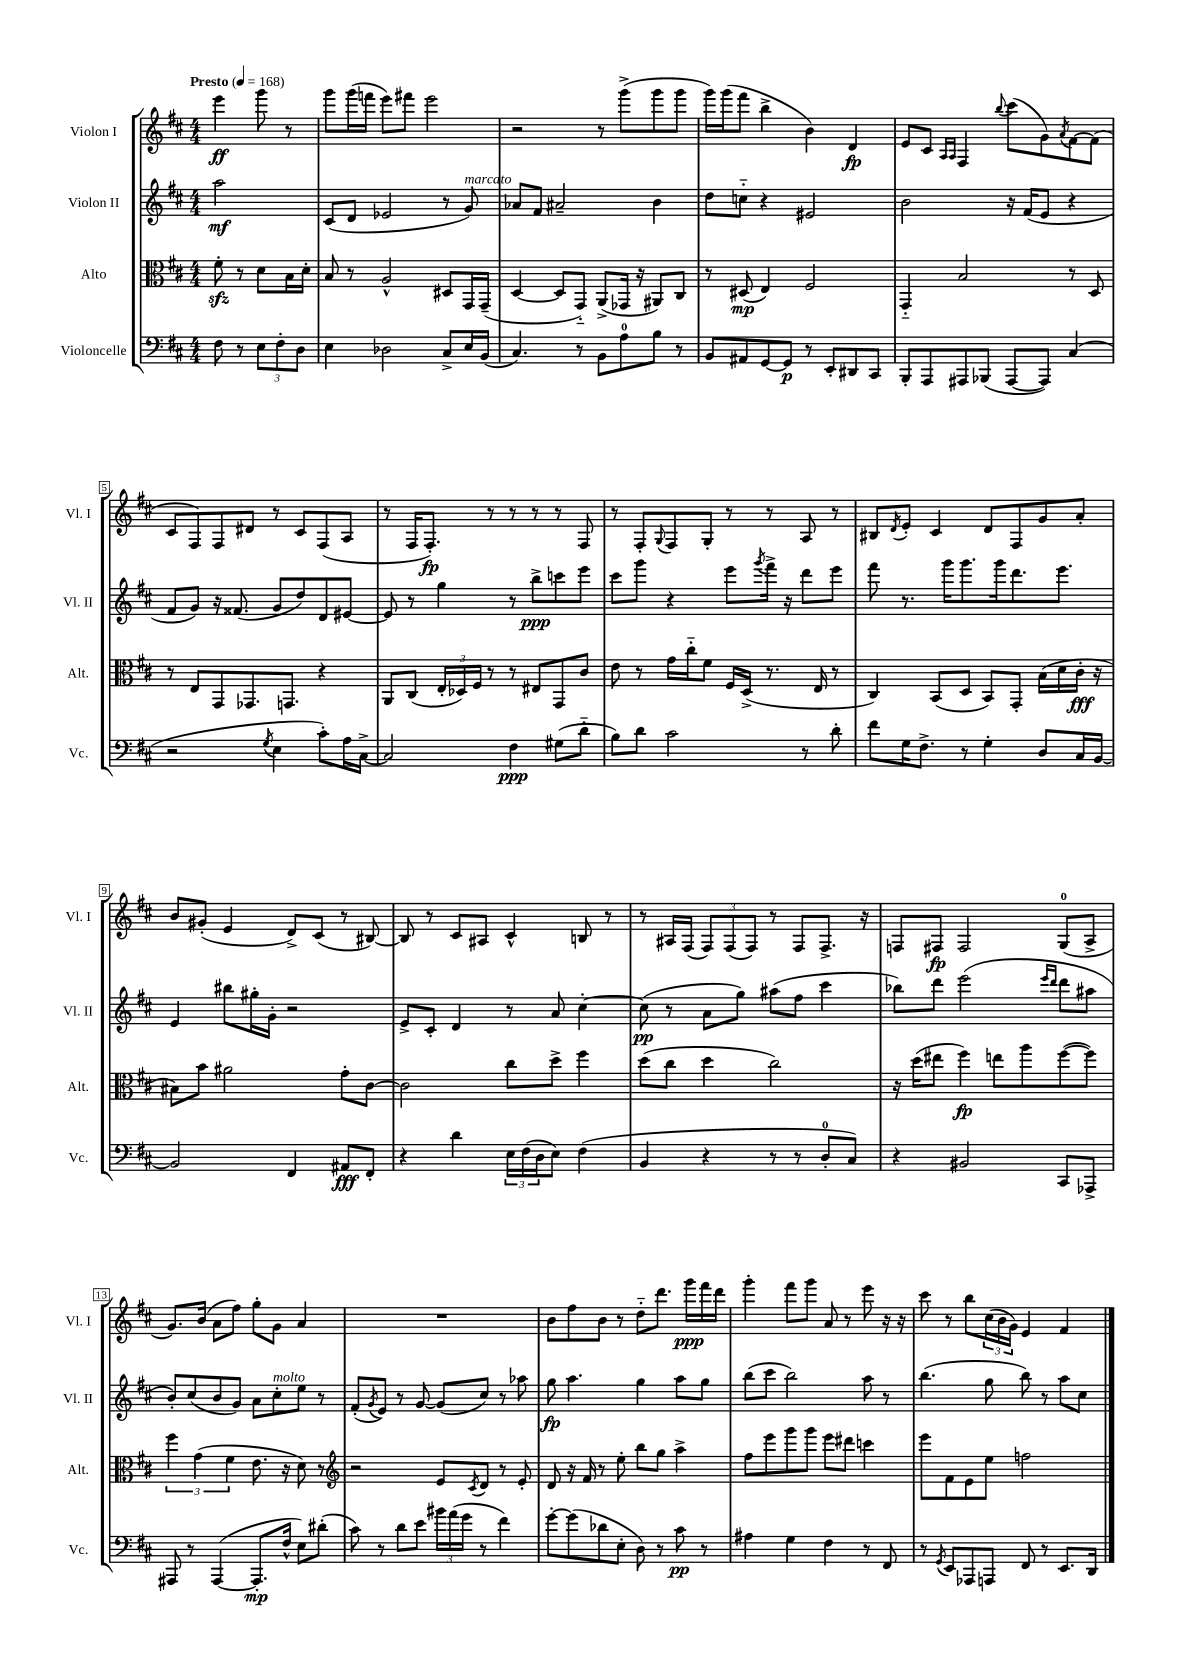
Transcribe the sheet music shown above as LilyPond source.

<<
\new StaffGroup <<
\new Staff = "s0" \with { instrumentName = "Violon I" shortInstrumentName = "Vl. I" } {
    \clef treble \key d \major \numericTimeSignature \time 4/4 \partial 2 \tempo "Presto" 4 = 168
    e'''4\ff g'''8 r8 |
    g'''8 g'''16( f'''16 e'''8) fis'''8 e'''2 |
    r2 r8 g'''8->( g'''8 g'''8 |
    g'''16) g'''16( fis'''8 b''4-> b'4) d'4\fp |
    e'8 cis'8 \grace { a16 a16 } fis4 \appoggiatura { b''8 } cis'''8( g'8) \acciaccatura { a'8 } fis'8~ fis'8( |
    cis'8 fis8) fis8 dis'8 r8 cis'8 fis8( a8 |
    r8 fis16 fis8.-.\fp) r8 r8 r8 r8 fis8 |
    r8 fis8-. \appoggiatura { g8 } fis8 g8-. r8 r8 a8 r8 |
    bis8 \acciaccatura { d'8 } e'8-. cis'4 d'8 fis8 g'8 a'8-. |
    b'8 gis'8-.( e'4 d'8->) cis'8( r8 bis8~) |
    bis8 r8 cis'8 ais8 cis'4-^ b8 r8 |
    r8 ais16 fis16( \tuplet 3/2 { fis8) fis8( fis8) } r8 fis8 fis8.-> r16 |
    f8 fis8\fp fis2 g8-0( a8-> |
    g'8.) b'16( a'8 fis''8) g''8-. g'8 a'4 |
    R1 |
    b'8 fis''8 b'8 r8 d''8-_ d'''8. g'''16\ppp fis'''16 d'''16 |
    g'''4-. fis'''8 g'''8 a'8 r8 e'''8 r16 r16 |
    cis'''8 r8 b''8 \tuplet 3/2 { cis''16( b'16 g'16) } e'4 fis'4 \bar "|." |
}
\new Staff = "s1" \with { instrumentName = "Violon II" shortInstrumentName = "Vl. II" } {
    \clef treble \key d \major \numericTimeSignature \time 4/4 \partial 2
    a''2\mf |
    cis'8( d'8 ees'2 r8 g'8^\markup { \italic "marcato" }) |
    aes'8 fis'8 ais'2-- b'4 |
    d''8 c''8-_ r4 eis'2 |
    b'2 r16 fis'16( e'8 r4 |
    fis'8 g'8) r16 fisis'8.( g'8 d''8) d'8 eis'8~ |
    eis'8 r8 g''4 r8 b''8->\ppp c'''8 e'''8 |
    cis'''8 g'''8 r4 e'''8 \acciaccatura { g'''8 } fis'''16-> r16 d'''8 e'''8 |
    fis'''8 r8. g'''16 g'''8. g'''16 d'''8. e'''8. |
    e'4 bis''8 gis''16-. g'16-. r2 |
    e'8-> cis'8-. d'4 r8 a'8 cis''4~-. |
    cis''8\pp( r8 a'8 g''8) ais''8( fis''8 cis'''4 |
    bes''8) d'''8 e'''2( \grace { e'''16 d'''16 } d'''8 ais''8 |
    b'8-.) cis''8( b'8 g'8) a'8 cis''8-.^\markup { \italic "molto" } e''8 r8 |
    fis'8-.( \acciaccatura { g'8 } e'8) r8 g'8~ g'8( cis''8) r8 aes''8 |
    g''8\fp a''4. g''4 a''8 g''8 |
    b''8( cis'''8 b''2) a''8 r8 |
    b''4.( g''8 b''8) r8 a''8 cis''8 \bar "|." |
}
\new Staff = "s2" \with { instrumentName = "Alto" shortInstrumentName = "Alt." } {
    \clef alto \key d \major \numericTimeSignature \time 4/4 \partial 2
    fis'8-.\sfz r8 d'8 b16 d'16-. |
    b8 r8 a2-^ dis8 g,16 g,16--( |
    d4~ d8 g,8-_) a,8->( ges,16 r16 ais,8) cis8 |
    r8 dis8\mp( e4) fis2 |
    g,4-_ b2 r8 d8 |
    r8 e8 g,8 ges,8. g,8. r4 |
    a,8 cis8( \tuplet 3/2 { e16-. des16) fis16 } r8 r8 eis8 g,8 cis'8 |
    e'8 r8 g'16 cis''16-_ fis'8 fis16 d16->( r8. e16 r8 |
    cis4) b,8( d8 b,8) g,8-. b16( d'16 cis'16-.\fff r16 |
    bis8) b'8 ais'2 g'8-. cis'8~ |
    cis'2 cis''8 d''8-> fis''4 |
    d''8( cis''8 d''4 cis''2) |
    r16 d''16( eis''8 fis''4\fp) e''8 a''8 fis''8~( fis''8) |
    \tuplet 3/2 { fis''4 g'4( fis'4 } e'8. r16 d'8) r8 |
    \clef treble r2 e'8 \acciaccatura { cis'8 } d'8 r8 e'8-. |
    d'8 r16 fis'16 r8 e''8-. b''8 g''8 a''4-> |
    fis''8 e'''8 g'''8 g'''8 e'''8 dis'''8 c'''4 |
    e'''8 fis'8 e'8 e''8 f''2 \bar "|." |
}
\new Staff = "s3" \with { instrumentName = "Violoncelle" shortInstrumentName = "Vc." } {
    \clef bass \key d \major \numericTimeSignature \time 4/4 \partial 2
    fis8 r8 \tuplet 3/2 { e8 fis8-. d8 } |
    e4 des2 cis8-> e16 b,16( |
    cis4.) r8 b,8 a8-0 b8 r8 |
    b,8 ais,8 g,8~ g,8\p r8 e,8-. dis,8 cis,8 |
    b,,8-. a,,8 ais,,8 bes,,8( ais,,8~ ais,,8) cis4( |
    r2 \acciaccatura { g8 } e4 cis'8-.) a16 cis16~-> |
    cis2 fis4\ppp gis8( d'8-_ |
    b8) d'8 cis'2 r8 d'8-. |
    fis'8 g16 fis8.-> r8 g4-. d8 cis16 b,16~ |
    b,2 fis,4 ais,8\fff fis,8-. |
    r4 d'4 \tuplet 3/2 { e16 fis16( d16 } e8) fis4( |
    b,4 r4 r8 r8 d8-0-. cis8) |
    r4 bis,2 cis,8 aes,,8-> |
    ais,,8 r8 ais,,4~( ais,,8.-.\mp fis16-^ e8) dis'8-.( |
    cis'8) r8 d'8 e'8 \tuplet 3/2 { bis'16 a'16( g'16 } r8 fis'4) |
    g'8~-. g'8( des'8 e8-. d8) r8 cis'8\pp r8 |
    ais4 g4 fis4 r8 fis,8 |
    r8 \acciaccatura { g,8 } e,8 aes,,8 a,,8 fis,8 r8 e,8. d,16 \bar "|." |
}
>>
>>
\layout { \context { \Score \override BarNumber.stencil = #(make-stencil-boxer 0.1 0.3 ly:text-interface::print) } }
